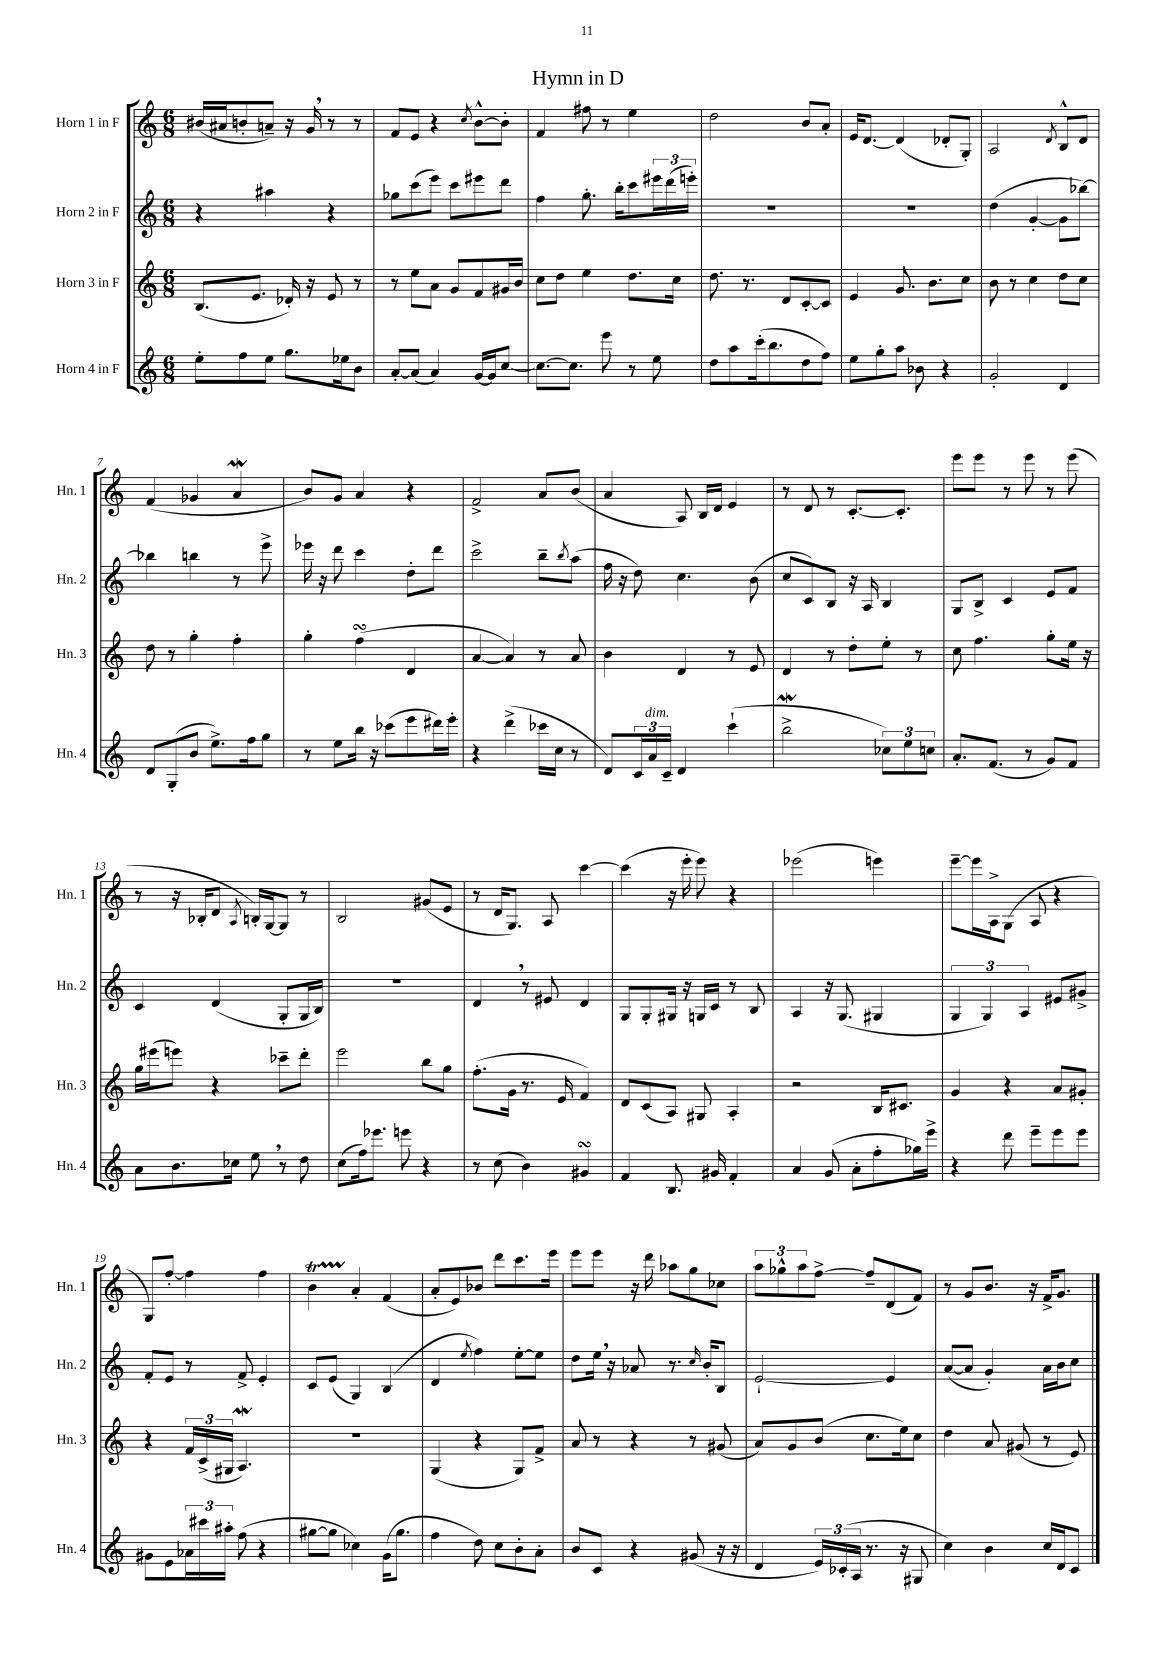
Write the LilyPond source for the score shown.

\header { title = "Hymn in D" }
<<
\new StaffGroup <<
\new Staff = "s0" \with { instrumentName = "Horn 1 in F" shortInstrumentName = "Hn. 1" } {
    \clef treble \key c \major \numericTimeSignature \time 6/8
    bis'16( ais'16 b'8-. a'8--) r16 g'16 \breathe r8 r8 |
    f'8 e'8 r4 \acciaccatura { c''8 } b'8~-^ b'8-. |
    f'4 fis''8 r8 e''4 |
    d''2 b'8 a'8-. |
    e'16 d'8.~ d'4( des'8-. g8-.) |
    a2 \acciaccatura { d'8 } b8-^ d'8 |
    f'4( ges'4 a'4\mordent |
    b'8) g'8 a'4 r4 |
    f'2-> a'8 b'8( |
    a'4 a8) b16 d'16 e'4 |
    r8 d'8 r8 c'8.~-. c'8.-. |
    e'''8 e'''8 r8 e'''8 r8 e'''8( |
    r8 r16 bes16-. d'8 \acciaccatura { a8 } b16-.) g16~ g8 r8 |
    b2 gis'8( e'8 |
    r8 d'16 g8.) a8 c'''4~ |
    c'''4( r16 e'''16-. e'''8) r4 |
    ees'''2( e'''4) |
    e'''8~-- e'''16 a16-> g8( a8 r4 |
    g8) f''8~-. f''4 f''4 |
    b'4\startTrillSpan a'4-.\stopTrillSpan f'4( |
    a'8-. e'8) bes'8 d'''8 c'''8. e'''16 |
    e'''8 e'''8 r16 d'''16 aes''8 g''8 ces''8 |
    \tuplet 3/2 { a''8 ges''8-^ a''8 } f''8~-> f''8-- d'8( f'8) |
    r8 g'8 b'8. r16 f'16-> g'8. \bar "|." |
}
\new Staff = "s1" \with { instrumentName = "Horn 2 in F" shortInstrumentName = "Hn. 2" } {
    \clef treble \key c \major \numericTimeSignature \time 6/8
    r4 ais''4 r4 |
    ges''8 c'''8( e'''8) c'''8 eis'''8 d'''8 |
    f''4 g''8.-. b''16-. c'''8 \tuplet 3/2 { eis'''16 d'''16( e'''16-.) } |
    R2. |
    R2. |
    d''4( g'4~-. g'8 bes''8~) |
    bes''4 b''4 r8 e'''8-> |
    ees'''16 r16 d'''8 c'''4 d''8-. d'''8 |
    c'''2-> b''8-- \acciaccatura { b''8 } a''8( |
    f''16 r16 d''8) c''4. b'8( |
    c''8 c'8) b8 r16 a16 b4 |
    g8 b8-> c'4 e'8 f'8 |
    c'4 d'4( g8-. g16 b16) |
    R2. |
    d'4 \breathe r8 eis'8 d'4 |
    g8 g8-. gis16 r16 g16 c'16 r8 b8 |
    a4 r16 g8.( gis4 |
    \tuplet 3/2 { g4 g4) a4 } eis'8 gis'8-> |
    f'8-. e'8 r8 f'8-> e'4-. |
    c'8 e'8( g4) b4( |
    d'4 \acciaccatura { e''8 } f''4) e''8~-. e''8 |
    d''8 e''16 \breathe r16 aes'8 r8. \grace { c''16 } b'16-. b8 |
    e'2~-! e'4 |
    a'8~( a'8 g'4-.) a'16 b'16 c''8 \bar "|." |
}
\new Staff = "s2" \with { instrumentName = "Horn 3 in F" shortInstrumentName = "Hn. 3" } {
    \clef treble \key c \major \numericTimeSignature \time 6/8
    b8.( e'8. des'16-.) r16 e'8 r8 |
    r8 e''8 a'8 g'8 f'8 gis'16 b'16 |
    c''8 d''8 e''4 d''8. c''16 |
    d''8. r8. d'8 c'8~-. c'8 |
    e'4 g'8. b'8. c''8 |
    b'8 r8 c''4 d''8 c''8 |
    d''8 r8 g''4-. f''4-. |
    g''4-. f''4\turn( d'4 |
    a'4~ a'4) r8 a'8 |
    b'4 d'4 r8 e'8 |
    d'4 r8 d''8-. e''8-. r8 |
    c''8 f''4. g''8-. e''16 r16 |
    g''16 eis'''16( e'''8) r4 ces'''8-- d'''8-. |
    e'''2 b''8 g''8 |
    f''8.-.( g'16 r8. e'16 f'4) |
    d'8 c'8( a8) gis8 a4-. |
    r2 b16 cis'8. |
    g'4 r4 a'8 gis'8-. |
    r4 \tuplet 3/2 { f'16 c'16->( gis16 } a4.\mordent) |
    R2. |
    g4( r4 g8) f'8-> |
    a'8 r8 r4 r8 gis'8( |
    a'8) g'8 b'8( c''8. e''16) c''8 |
    d''4 a'8 gis'8( r8 e'8) \bar "|." |
}
\new Staff = "s3" \with { instrumentName = "Horn 4 in F" shortInstrumentName = "Hn. 4" } {
    \clef treble \key c \major \numericTimeSignature \time 6/8
    e''8-. f''8 e''8 g''8. ees''16 b'8 |
    a'8~-. a'8( a'4) g'16~ g'16 c''8~ |
    c''8.~ c''8. e'''8 r8 e''8 |
    d''8 a''8 c'''16-.( b''8. d''8 f''8) |
    e''8 g''8-. a''8 bes'8 r4 |
    g'2-. d'4 |
    d'8 g8-.( b'8 e''8.->) f''16 g''8 |
    r8 e''8 b''16 r16 ces'''8( e'''8 dis'''16) e'''16-. |
    r4 d'''4->( ces'''16 c''16 r8 |
    d'8) \tuplet 3/2 { c'16 a'16^\markup { \italic "dim." } c'16-- } d'4 c'''4-!( |
    b''2->\mordent \tuplet 3/2 { ces''8) e''8 c''8 } |
    a'8.-. f'8.( r8 g'8) f'8 |
    a'8 b'8. ces''16 e''8 \breathe r8 d''8 |
    c''8( f''16) ees'''8. e'''8 r4 |
    r8 c''8( b'4) gis'4\turn |
    f'4 b8. gis'16 f'4-. |
    a'4 g'8( a'8-. f''8-. ges''16) e'''16-> |
    r4 d'''8 e'''8-- e'''8 e'''8 |
    gis'8 e'8 \tuplet 3/2 { aes'16 cis'''16 ais''16-. } f''8( r4 |
    gis''8~ gis''8 ces''4) g'16( gis''8. |
    f''4 d''8) c''8 b'8-. a'8-. |
    b'8 c'8 r4 gis'8( r16 r16 |
    d'4 \tuplet 3/2 { e'16) ces'16-.( a16 } r8. r16 gis8 |
    c''4) b'4 c''16 d'16 c'8 \bar "|." |
}
>>
>>
